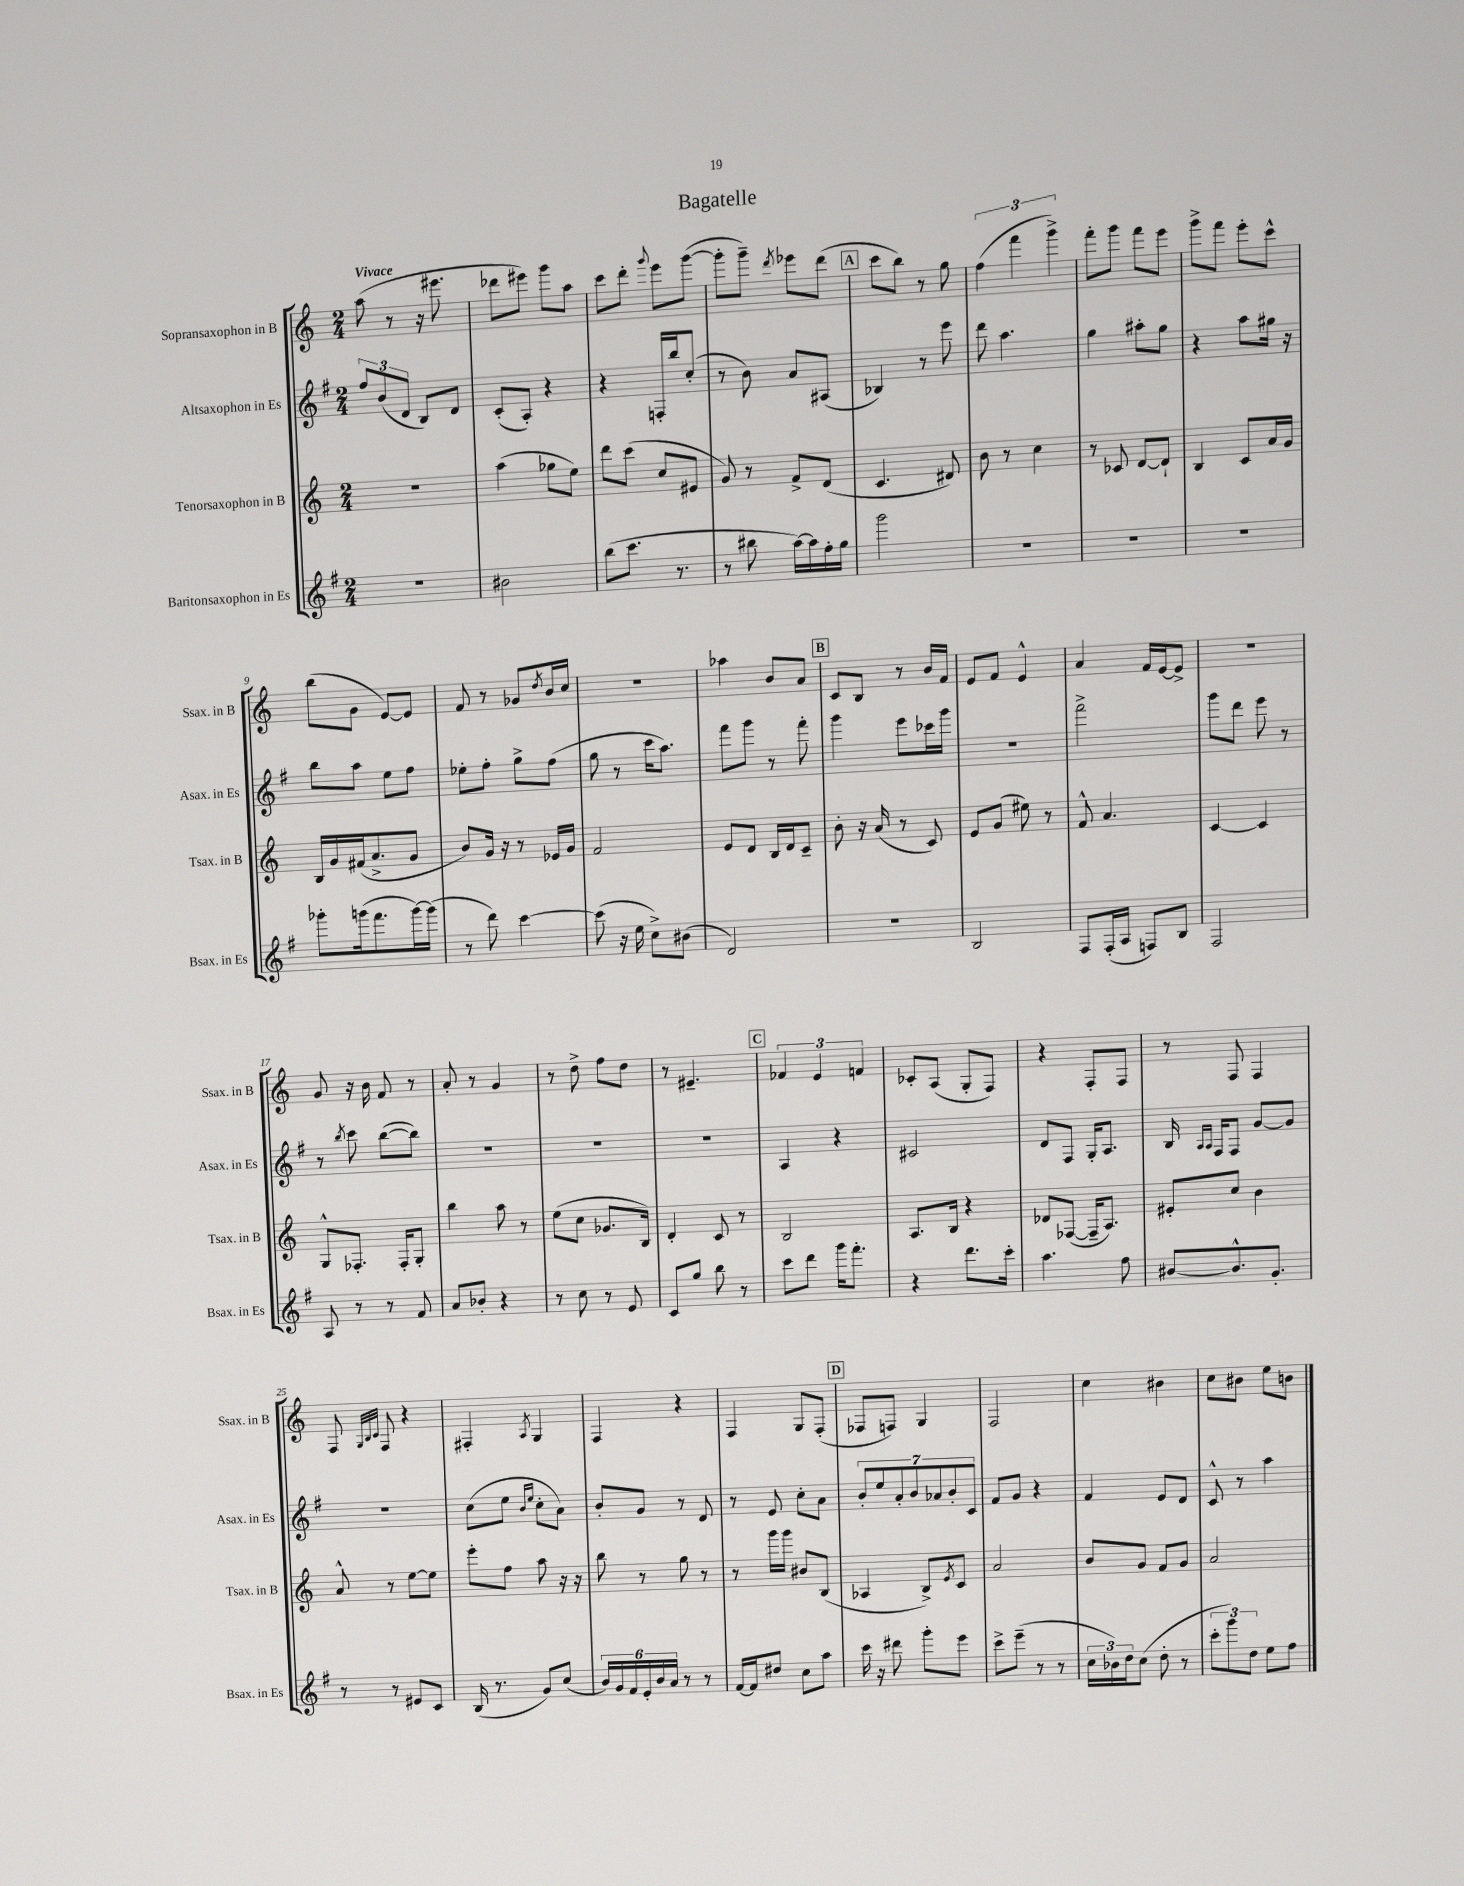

**kern	**kern	**kern	**kern
*part4	*part3	*part2	*part1
*staff4	*staff3	*staff2	*staff1
*I"Baritonsaxophon in Es	*I"Tenorsaxophon in B	*I"Altsaxophon in Es	*I"Sopransaxophon in B
*I'Bsax. in Es	*I'Tsax. in B	*I'Asax. in Es	*I'Ssax. in B
*clefG2	*clefG2	*clefG2	*clefG2
*k[f#]	*k[]	*k[f#]	*k[]
*M2/4	*M2/4	*M2/4	*M2/4
=1	=1	=1	=1
!	!	!	!LO:TX:a:B:t=Vivace
2r	2r	12ff#/L	(8aa\
.	.	(12b/	.
.	.	.	8r
.	.	12d/J	.
.	.	8B/L)	16r
.	.	.	8.eee#X\
.	.	8d/J	.
=2	=2	=2	=2
2b#X\	(4aa\	(8c'/L	8ddd-X\L
.	.	8A'/J)	8eee#X\J)
.	8gg-X\L	4r	8ggg\L
.	8ee\J)	.	8aa\J
=3	=3	=3	=3
(8bb\L	8ddd\L	4r	8ccc\L
8.ccc\J	(8ccc\J	.	8ddd'\J
.	.	.	8qqggg/
.	8cc/L	16Fn'/LL	8eee\L
8.r	.	16bb/J	.
.	8e#X/J	(8cc'/J	([8ggg\J
=4	=4	=4	=4
8r	8g/)	8r	8ggg'\L]
8bb#X\	8r	8b\)	8ggg~\J)
.	.	.	8qddd/
[16aa\LL)	8f^/L	8a/L	8eee-X\L
16aa\]	.	.	.
16ff#'\	(8d/J	(8A#X/J	(8ddd\J
16gg\JJ	.	.	.
!!LO:REH:place=s1:t=A
=5	=5	=5	=5
2ggg\	4.c/	4B-X/)	8ccc\L
.	.	.	8bb\J)
.	.	8r	8r
.	8d#X/)	8eee\	8gg\
=6	=6	=6	=6
2r	8b\	8ddd\	(6ff\
.	8r	4.aa\	.
.	.	.	6fff\
.	4cc\	.	.
.	.	.	6ggg^\)
=7	=7	=7	=7
2r	8r	4gg\	8fff'\L
.	8c-X/	.	8ggg\J
.	[8d/L	8aa#X'\L	8fff\L
.	8d`/J]	8gg\J	8eee\J
=8	=8	=8	=8
2r	4B/	4r	8ggg^\L
.	.	.	8fff\J
.	8c/L	8aa\L	8eee'\L
.	16a/L	16gg#X\Jk	8ccc^^\J
.	16g/JJ	16r	.
!!LO:LB:g=z
=9	=9	=9	=9
8ggg-X'\L	16B/LL	8bb\L	(8bb\L
.	16g/	.	.
(16gggn\k	(16f#X/J	8aa\J	8g\J
8.fff#\	8.a^/	.	.
.	.	8ee\L	[8e/L)
[16ggg\L)	8g/J	8ff#\J	8e/J]
(16ggg\JJ]	.	.	.
=10	=10	=10	=10
8r	8b/L)	8ee-X'\L	8f/
8ddd\)	16g/Jk	8ff#'\J	8r
.	16r	.	.
[4ccc\	8r	8gg^\L	8g-X/L
.	.	.	8qdd/
.	16e-X/LL	(8ff#\J	16b/L
.	16g/JJ	.	16cc/JJ
=11	=11	=11	=11
(8ccc\]	2f/	8gg\	2r
16r	.	8r	.
16ee\	.	.	.
8cc^\L)	.	16ccc\KL	.
.	.	8.aa\J)	.
(8b#X\J	.	.	.
=12	=12	=12	=12
2d/)	8e/L	8fff#\L	4aa-X\
.	8d/J	8ggg\J	.
.	16B/LL	8r	8b/L
.	16d/J	.	.
.	8c~/J	8fff#'\	8a/J
!!LO:REH:place=s1:t=B
=13	=13	=13	=13
2r	8b'\	4ggg\	8c/L
.	16r	.	8B/J
.	(16a/	.	.
.	8r	8eee\L	8r
.	8c/)	16ccc-X\L	16b/LL
.	.	16ggg\JJ	16f/JJ
=14	=14	=14	=14
2B/	8e/L	2r	8e/L
.	(8g/J	.	8f/J
.	8ee#X\)	.	4e^^/
.	8r	.	.
=15	=15	=15	=15
8F#/L	8f^^/	2fff#^\	4a/
(16F#'/L	4.a/	.	.
16A/JJ	.	.	.
8Fn/L)	.	.	16f/LL
.	.	.	[16e/J
8B/J	.	.	8e^/J]
=16	=16	=16	=16
2F#/	[4c/	8ggg\L	2r
.	.	8ddd\J	.
.	4c/]	8eee\	.
.	.	8r	.
!!LO:LB:g=z
=17	=17	=17	=17
8A/	8G^^/L	8r	8g/
.	.	8qbb/	.
8r	8.F-X'/J	8ccc\	16r
.	.	.	16b\
8r	.	([8bb\L	8f/
.	16F-'/KL	.	.
8f#/	8G'/J	8bb\J])	8r
=18	=18	=18	=18
8a/L	4bb\	2r	8a'/
8b-X'/J	.	.	8r
4r	8aa\	.	4g/
.	8r	.	.
=19	=19	=19	=19
8r	(8ee\L	2r	8r
8cc\	8cc\J	.	8dd^\
8r	8.g-X/L	.	8ff\L
8e/	.	.	8dd\J
.	16B/Jk)	.	.
=20	=20	=20	=20
8c/L	4d'/	2r	8r
8gg/J	.	.	4.e#X~/
8bb\	8c/	.	.
8r	8r	.	.
!!LO:REH:place=s1:t=C
=21	=21	=21	=21
8ccc\L	2B/	4A/	6f-X/
8ddd\J	.	.	.
.	.	.	6e/
16ggg\KL	.	4r	.
8.fff#'\J	.	.	.
.	.	.	6fn/
=22	=22	=22	=22
4r	8.A/L	2c#X/	8c-X'/L
.	.	.	(8A/J
.	16B/Jk	.	.
8.ddd\L	4r	.	8G'/L
.	.	.	8F/J)
16ccc'\Jk	.	.	.
=23	=23	=23	=23
4.aa\	8d-X/L	8d/L	4r
.	([8F-X/J	8F#/J	.
.	16F-~/KL]	16G'/KL	8F'/L
.	8.A/J)	8.A/J	.
8ff#\	.	.	8F/J
=24	=24	=24	=24
[8b#X/L	8e#X'/L	16B/	8r
.	.	16qqA/LL	.
.	.	16qqA/JJ	.
.	.	16F#/KL	.
8.b#^^/]	8cc/J	8F#/J	8F/
.	4b\	[8g/L	4F/
8.g'/J	.	.	.
.	.	8g/J]	.
!!LO:LB:g=z
=25	=25	=25	=25
8r	8a^^/	2r	8F/
.	.	.	32qqG/LLL
.	.	.	32qqB/
.	.	.	32qqc/JJJ
8r	8r	.	8F/
8e#X/L	[8ee\L	.	4r
8c/J	8ee\J]	.	.
=26	=26	=26	=26
(16B/	8eee'\L	(8cc\L	4F#X'/
8.r	.	.	.
.	8ff\J	8ee\J	.
.	.	16qqb/LL	.
.	.	16qqee/JJ	8qA/
8g/L)	8aa\	8cc'\L	4G/
(8cc/J	16r	8a\J)	.
.	16r	.	.
=27	=27	=27	=27
24b/LL)	8bb\	8b'/L	4F/
24g/	.	.	.
24f#/	.	.	.
24e'/	8r	8g/J	.
24b/	.	.	.
24a/JJ	.	.	.
8r	8gg\	8r	4r
8r	8r	8d/	.
=28	=28	=28	=28
[16f#/LL	8r	8r	4F/
16f#/J]	.	.	.
8dd#X/J	16ggg\LL	8e/	.
.	16ggg\JJ	.	.
8cc\L	8b#X/L	8cc'\L	8G/L
8aa\J	(8B/J	8a\J	(8F'/J
!!LO:REH:place=s1:t=D
=29	=29	=29	=29
16ccc\	4A-X/	14b'/L	8F-X/L
16r	.	.	.
.	.	14ee/	.
8ddd#X\	.	.	8Fn/J)
.	.	14a'/	.
.	.	14b/	.
8ggg'\L	8B^/L)	.	4G/
.	.	14a-X/	.
.	.	14b'/	.
.	8qe/	.	.
8eee\J	8c/J	.	.
.	.	14c/J	.
=30	=30	=30	=30
8ccc^\L	2a/	8f#/L	2F/
(8eee~\J	.	8g/J	.
8r	.	4r	.
8r	.	.	.
=31	=31	=31	=31
24cc\LL	8b/L	4f#/	4cc\
24b-X\)	.	.	.
24dd\J	.	.	.
(8cc\J	8g/J	.	.
8dd'\	8f/L	8e/L	4b#X\
8r	8g/J	8d/J	.
=32	=32	=32	=32
12ccc'\L	2a/	8c^^/	8cc\L
12ggg\)	.	.	.
.	.	8r	8b#X\J
12dd\J	.	.	.
8ee\L	.	4aa\	8ee\L
8ff#\J	.	.	8bn\J
==	==	==	==
*-	*-	*-	*-
